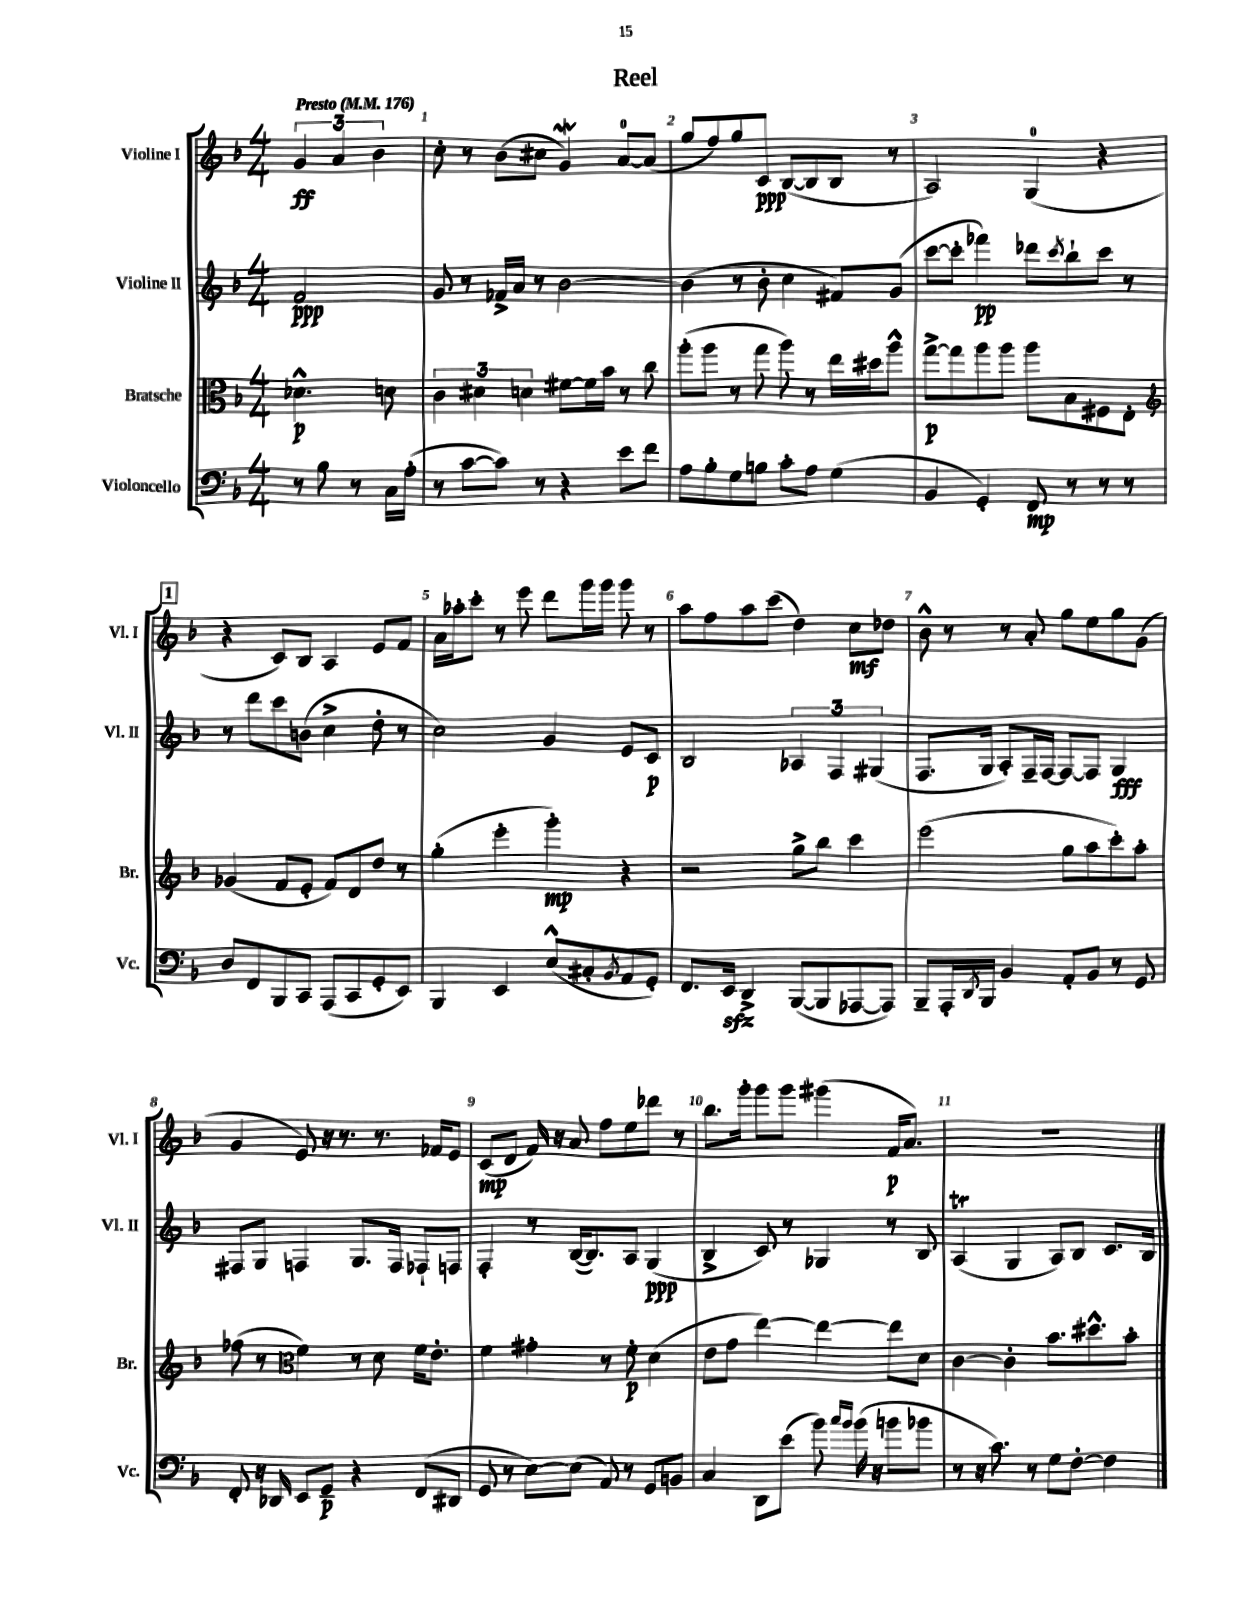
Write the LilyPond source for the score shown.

\header { title = "Reel" }
<<
\new StaffGroup <<
\new Staff = "s0" \with { instrumentName = "Violine I" shortInstrumentName = "Vl. I" } {
    \clef treble \key f \major \numericTimeSignature \time 4/4 \partial 2 \tempo "Presto" 4 = 176
    \tuplet 3/2 { g'4\ff a'4 bes'4 } |
    c''8-. r8 bes'8( cis''8 g'4\mordent) a'8-0~ a'8( |
    g''8 f''8) g''8 c'8\ppp bes8~( bes8 bes8 r8 |
    a2) g4-0( r4 |
    \mark \markup { \box "1" } r4 c'8) bes8 a4 e'8 f'8 |
    a'16 aes''16-. c'''8-. r8 e'''8 d'''8 g'''16 g'''16 g'''8 r8 |
    a''8 f''8 a''8 c'''8( d''4) c''8\mf des''8 |
    bes'8-^ r8 r8 a'8-. g''8 e''8 g''8 g'8( |
    g'4 e'8) r16 r8. r8. fes'16 e'8 |
    c'8\mp( d'8 f'16) r16 a'8 f''8 e''8 des'''8 r8 |
    bes''8. g'''16-. g'''8 g'''8 gis'''4( f'16\p a'8.) |
    R1 \bar "|." |
}
\new Staff = "s1" \with { instrumentName = "Violine II" shortInstrumentName = "Vl. II" } {
    \clef treble \key f \major \numericTimeSignature \time 4/4 \partial 2
    f'2\ppp |
    g'8 r8 fes'16-> a'16 r8 bes'2~ |
    bes'4( r8 bes'8-. c''4 fis'8) g'8( |
    c'''8~ c'''8-. fes'''4\pp) des'''8 \acciaccatura { c'''8 } bes''8-! c'''8 r8 |
    \mark \markup { \box "1" } r8 d'''8 c'''8 b'8( c''4-> d''8-. r8 |
    c''2) g'4 e'8 c'8\p |
    bes2 \tuplet 3/2 { aes4 f4 gis4( } |
    f8. g16 a8-.) f16-- f16~ f8~ f8 g4\fff |
    fis8 g8 f4 g8. f16 fes8-! f8 |
    f4-. r8 bes16~( bes8.) a8 g4\ppp( |
    bes4-> c'8) r8 ges4 r8 bes8 |
    a4\trill( g4 a8) bes8 c'8. bes16 \bar "|." |
}
\new Staff = "s2" \with { instrumentName = "Bratsche" shortInstrumentName = "Br." } {
    \clef alto \key f \major \numericTimeSignature \time 4/4 \partial 2
    des'4.-^\p d'8 |
    \tuplet 3/2 { c'4 dis'4 d'4 } fis'8~ fis'16 bes'16 r8 c''8 |
    a''8-.( a''8 r8 g''8 a''8) r8 e''16 dis''16 a''8-^ |
    g''8~->\p g''8 a''8 a''8 a''8 bes8 fis8 e8-. |
    \mark \markup { \box "1" } \clef treble ges'4( f'8 e'8-. f'8) d'8 d''8 r8 |
    g''4-.( e'''4-. g'''4-.\mp) r4 |
    r2 g''8-> bes''8 c'''4 |
    e'''2( g''8 a''8 c'''8-.) a''8-. |
    fes''8( r8 \clef alto f'4) r8 d'8 f'16 e'8.-. |
    f'4 gis'4-. r8 f'8-.\p d'4( |
    e'8 g'8 e''4~) e''4~ e''8 d'8 |
    c'4~ c'4-. bes'8. dis''8.-^ bes'8-. \bar "|." |
}
\new Staff = "s3" \with { instrumentName = "Violoncello" shortInstrumentName = "Vc." } {
    \clef bass \key f \major \numericTimeSignature \time 4/4 \partial 2
    r8 bes8 r8 c16 a16-.( |
    r8 c'8~ c'8) r8 r4 e'8 f'8 |
    a8 bes8-. g8 b8 c'8-. a8 g4( |
    bes,4 g,4-.) f,8\mp r8 r8 r8 |
    \mark \markup { \box "1" } d8 f,8 bes,,8 c,8 a,,8( c,8 g,8-. e,8) |
    bes,,4 e,4 e8-^( cis8-. \acciaccatura { bes,8 } a,8 g,8-.) |
    f,8. e,16\sfz d,4-> bes,,8~( bes,,8 aes,,8~ aes,,8) |
    bes,,8-- a,,16-. \acciaccatura { d,8 } bes,,16 bes,4 a,8-. bes,8 r8 g,8 |
    f,8-. r16 des,16 e,8 g,8--\p r4 f,8( dis,8 |
    g,8 r8 e8~) e8( a,8) r8 g,8 b,8 |
    c4 d,8 e'8( bes'8) \grace { c''16 bes'16 } bes'16( r16 b'8 bes'8 |
    r8 r16 c'8.) r8 g8 f8~-. f4 \bar "|." |
}
>>
>>
\layout { \context { \Score \override BarNumber.break-visibility = ##(#f #t #t) barNumberVisibility = #all-bar-numbers-visible } }
